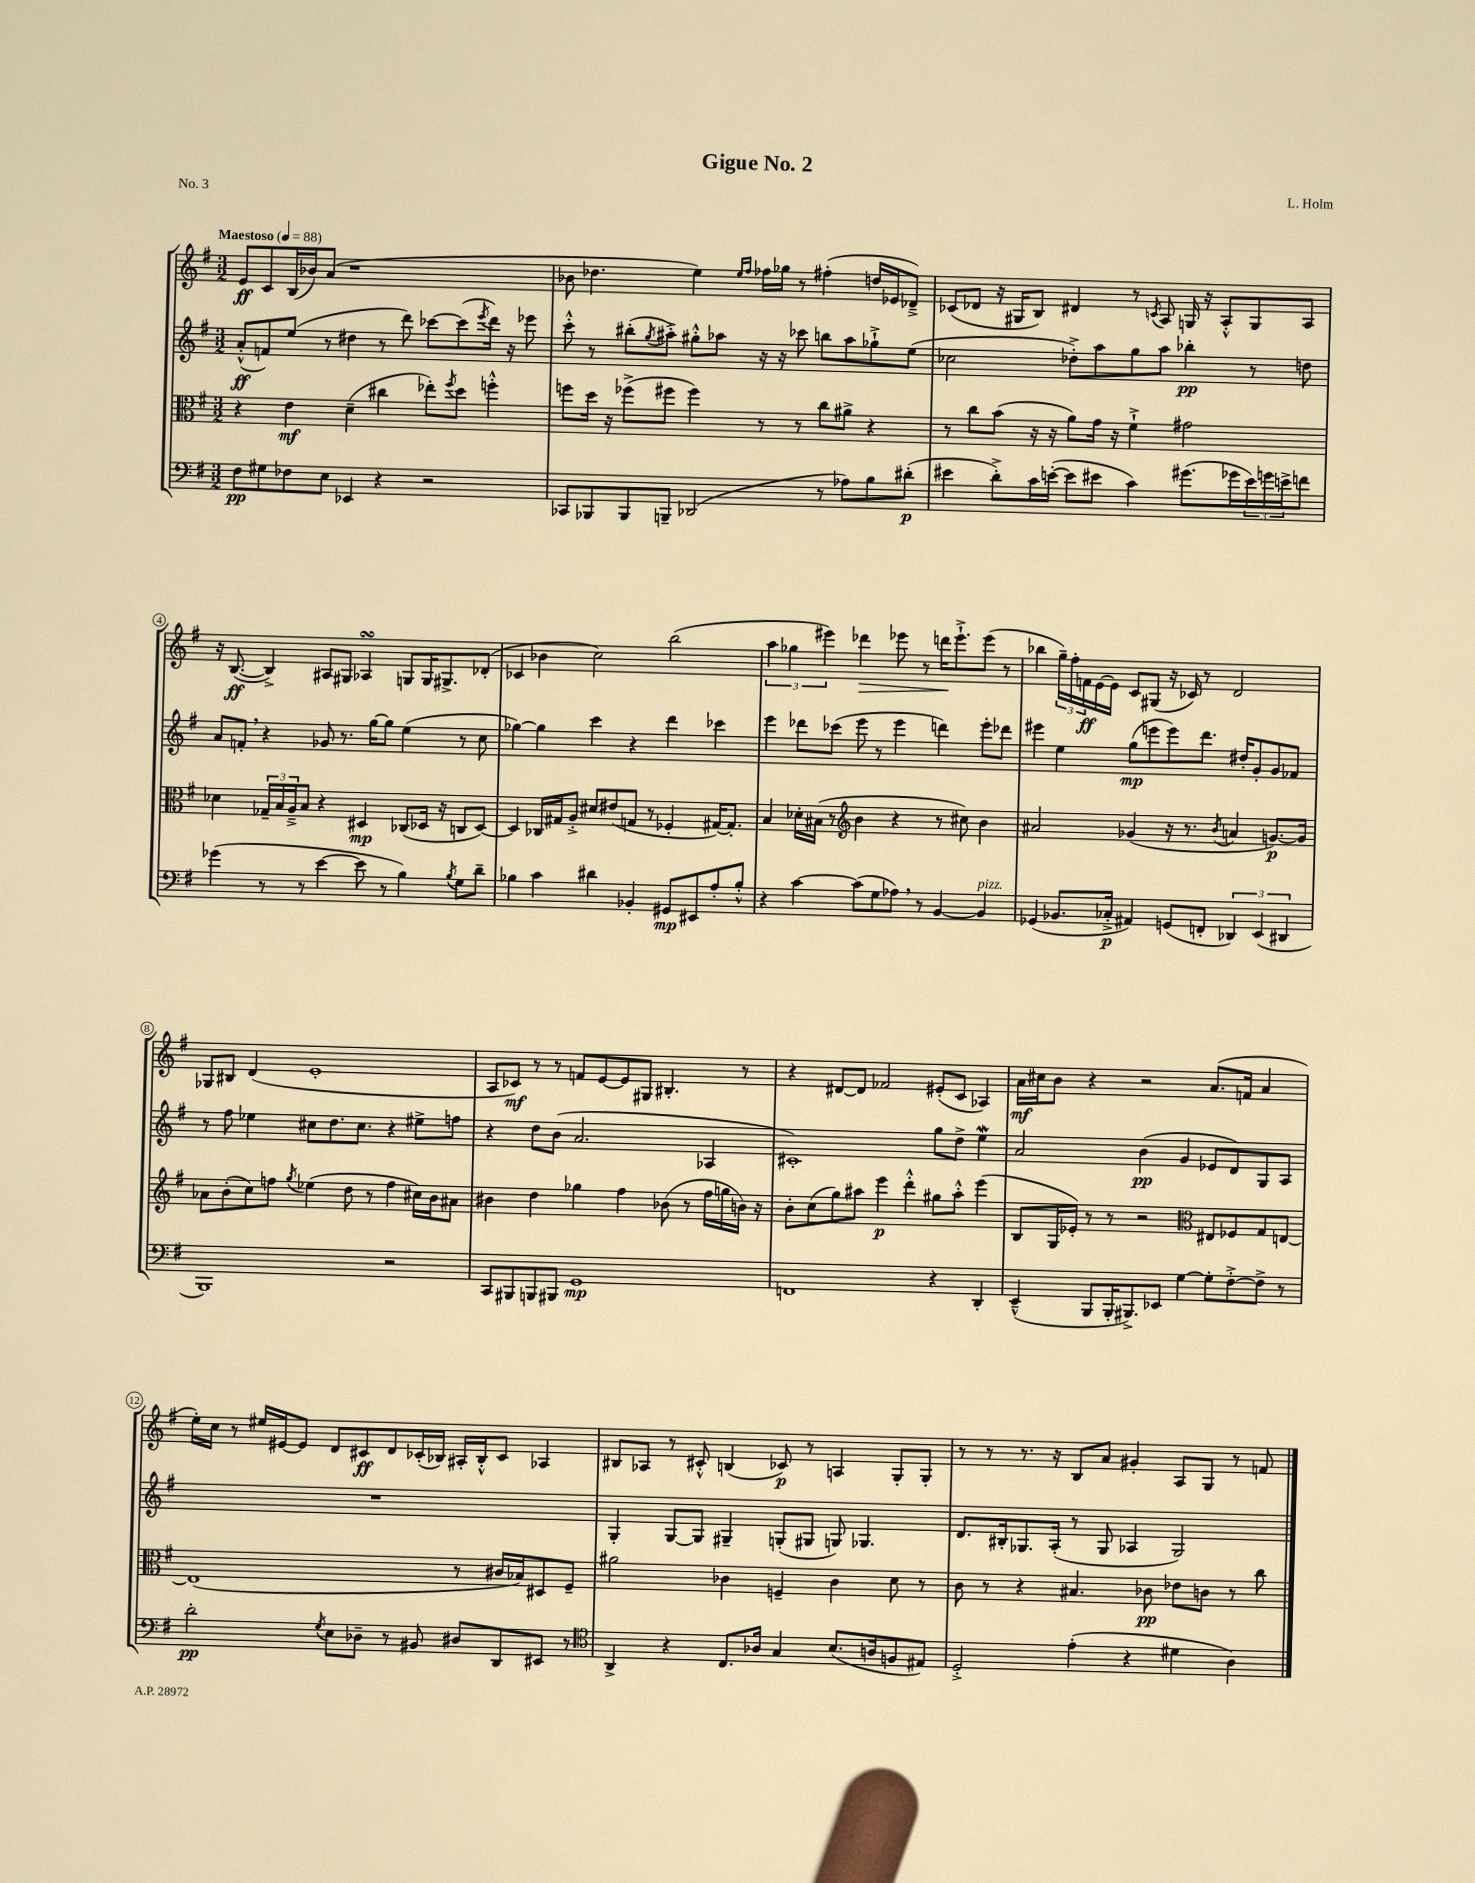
\header { title = "Gigue No. 2" composer = "L. Holm" piece = "No. 3" }
<<
\new StaffGroup <<
\new Staff = "s0" {
    \clef treble \key g \major \numericTimeSignature \time 3/2 \tempo "Maestoso" 4 = 88
    e'8\ff c'8 b16( bes'16) a'8( r1 |
    bes'8 des''4. e''4) \grace { e''16 fis''16 } fes''16 ges''16 r8 fis''4-.( d''16 ees'16 des'8--->) |
    ces'8( des'8 r16 gis16 b8) dis'4 r8 \acciaccatura { c'8 } a8 g16 r16 a8-.-^ g8 a8 |
    r16 b8.~\ff( b4->) ais8 gis8 aes4\turn g8 g16 gis8.-> des'8-.( |
    ces'4 bes'4 c''2) b''2( |
    \tuplet 3/2 { a''4 ges''4 eis'''4) } des'''4\> ees'''8 r8 d'''16\! ees'''8.-!-> ees'''8( r8 |
    bes''4 \tuplet 3/2 { g''16--) fis''16-. f'16\ff } e'16~ e'16 c'8 gis8( r16 ces'16) r8 d'2 |
    ges8 bis8 d'4( e'1-. |
    a8 ces'8\mf) r8 r8 f'8 e'8~ e'8 gis8 bis4.-. r8 |
    r4 dis'8~ dis'8 fes'2 eis'8-.( c'8 aes4) |
    a'16\mf cis''16 b'8 r4 r2 a'8.( f'16 a'4 |
    e''16-.) c''16 r8 eis''16 eis'16~ eis'8 d'8 cis'8\ff d'8 ces'16-.( bes16) ais16-. bes16-.-^ ces'8 aes4 |
    bis8 aes8 r8 cis'8-.-^ b4( ces'8\p) r8 a4 g8-. g8-. |
    r8 r8 r8. r16 b8 a'8 gis'4-. a8 g8 r8 f'8 \bar "|." |
}
\new Staff = "s1" {
    \clef treble \key g \major \numericTimeSignature \time 3/2
    a'8-.-^\ff( f'8) e''8( r8 dis''4 r8 d'''8) ces'''8~ ces'''8( \acciaccatura { e'''8 } d'''16) r16 ees'''8 |
    c'''8-.-^ r8 bis''8-.( \acciaccatura { g''8 } ais''8-.->) gis''8-.-^ aes''8 r16 r16 ces'''8 b''8 aes''8 ges''8-!-> e''8( |
    ces''2 des''8-.->) a''8 g''8 a''8 bes''4-.\pp r8 d''8 |
    a'8 f'8-. \breathe r4 ges'8 r8. g''16~ g''8 e''4( r8 c''8 |
    ges''4~) ges''4 c'''4 r4 d'''4 ces'''4 |
    e'''4 des'''8 ces'''8( e'''8 r8 e'''4 d'''4) e'''8-. des'''8 |
    eis'''4 e''4 g''8\mp( e'''8 e'''8) d'''8. dis''16-. g'8-. g'8 fes'8 |
    r8 fis''8 ees''4 cis''8 d''8. cis''8. r4 eis''8-> f''8 |
    r4 d''8 b'8( a'2. aes4 |
    cis'1-.) g''8 d''8-> e''4\mordent |
    a'2 b'4\pp( g'4 ees'8 d'8) g8 a8 |
    R1. |
    g4-. g8~ g8 gis4-- g8-.( gis8 g8) ges4. |
    d'8. bis16-. ges8. a16-.( r8 ges8 aes4 ges2) \bar "|." |
}
\new Staff = "s2" {
    \clef alto \key g \major \numericTimeSignature \time 3/2
    r4 e'4\mf d'4--( cis''4 ees''8-.) \acciaccatura { fis''8 } d''8 f''4-.-^ |
    f''8 d''16 r16 fes''8->( fis''8 fis''4) r8 r8 c''8 ais'8-> r4 |
    r8 c''8 b'8( r16 r16 a'8) g'16 r16 fis'4-!-> gis'2 |
    des'4 \tuplet 3/2 { ges16-- b16 a16---> } b8 r4 dis4\mp ces8( des16 r16 c8 des8~) |
    des4 ces16 gis16 a8-.-> dis'8 eis'8( g8 r8 fes4-. gis16~) gis8.-. |
    b4 des'16-. bis16( r8 \clef treble b'4 r4 r8 cis''8) b'4 |
    ais'2 ges'4( r16 r8. \acciaccatura { b'8 } a'4 g'8.~\p) g'16 |
    aes'8 b'8-.( c''8) f''8 \acciaccatura { g''8 } ees''4( d''8 r8 f''4 cis''16) b'16 ais'8 |
    bis'4 d''4 ges''4 fis''4 bes'8( r8 fis''16 g''16 b'16) r16 |
    b'8-. c''8( g''8) ais''8 e'''4\p d'''4-.-^ gis''8 ais''8-.-^ e'''4( |
    b8 g16 ees'16-.) r8 r8 r2 \clef alto eis8 fes8 g8 e8~ |
    e1( r8 cis'16 bes16) dis8 fis8-- |
    ais'2 ces'4 f4-- ces'4 d'8 r8 |
    c'8 r8 r4 bis4. ces'8\pp ees'8 c'8 r8 c''8 \bar "|." |
}
\new Staff = "s3" {
    \clef bass \key g \major \numericTimeSignature \time 3/2
    fis8\pp gis8 fes8 e8 ees,4 r4 r2 |
    ces,8 bes,,8 bes,,8 b,,8-- des,2( r8 aes8) b8 dis'8-.\p( |
    eis'4 d'8-.->) c'16 e'16~-.( e'8 eis'8 c'4) gis'8.( ges'16 \tuplet 3/2 { eis'16) g'16 e'16-> } f'8 |
    ges'4( r8 r8 e'4~ e'8 r8 b4) \acciaccatura { b8 } g8 d'8-- |
    bes4 c'4 dis'4 bes,4-. gis,8\mp eis,8 a8-. bes8-.-^ |
    r4 c'4~ c'8( g8 aes8) \breathe r8 b,4~ b,4^\markup { \italic "pizz." } |
    ges,4( bes,8. ces16-.->\p ais,4) g,8( f,8-. \tuplet 3/2 { des,4) e,4( dis,4 } |
    b,,1) r2 |
    c,8 bis,,8 b,,8 bis,,8 g,1\mp |
    f,1 r4 d,4-. |
    e,4---^( b,,8 b,,16-. bis,,8.->) ees,8 g4~ g8-. fis8~-.-> fis8-> r8 |
    d'2-.\pp \acciaccatura { g8 } e8 des8-- r8 bis,8 dis8 d,8 eis,8 r8 |
    \clef tenor a,4-> r4 c8. aes16 g4 b8.( a16 f8 eis8) |
    d2-.-> e'4-.( r4 dis'4 a4) \bar "|." |
}
>>
>>
\layout { \context { \Score \override BarNumber.stencil = #(make-stencil-circler 0.1 0.3 ly:text-interface::print) } }
